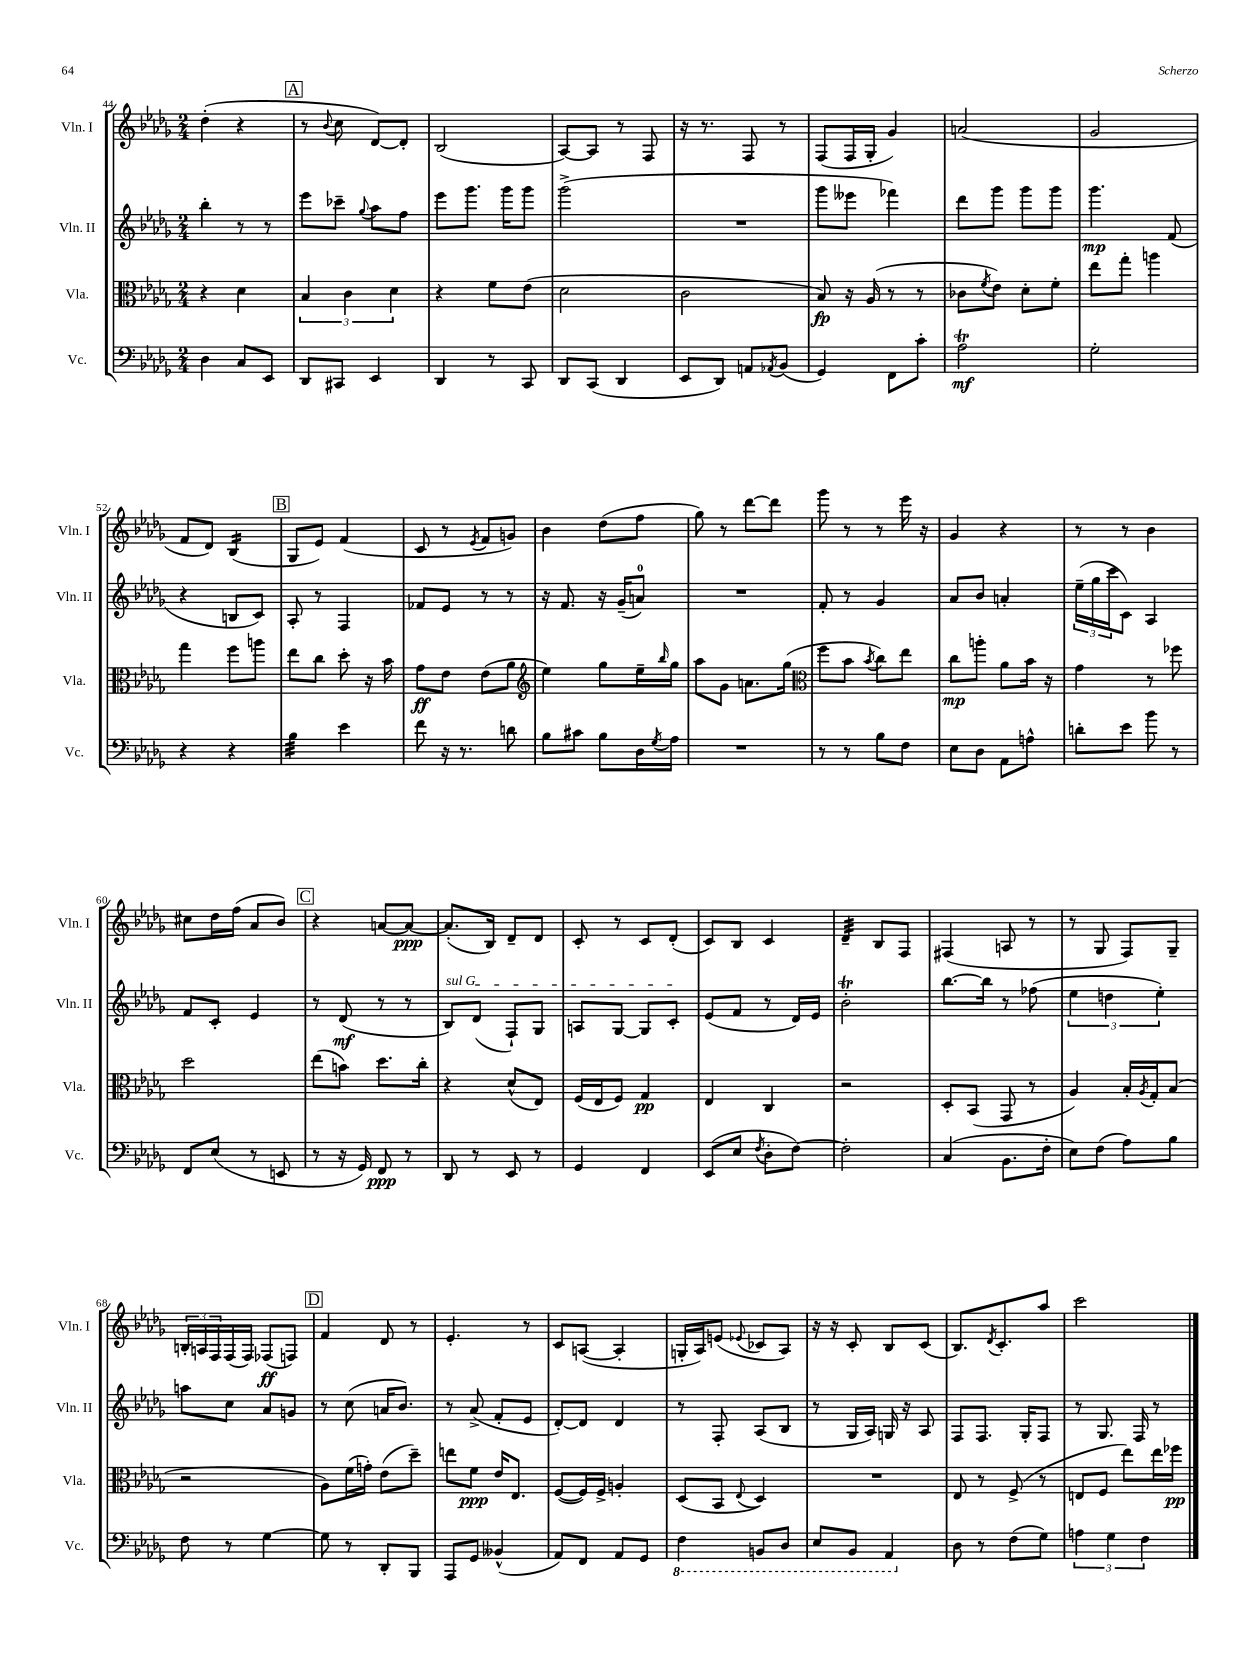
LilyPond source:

<<
\new StaffGroup <<
\new Staff = "s0" \with { instrumentName = "Vln. I" shortInstrumentName = "Vln. I" } {
    \clef treble \key des \major \numericTimeSignature \time 2/4
    des''4-.( r4 |
    \mark \markup { \box "A" } r8 \appoggiatura { bes'8 } c''8 des'8~) des'8-. |
    bes2( |
    aes8~) aes8 r8 f8 |
    r16 r8. f8 r8 |
    f8( f16 ges16-. ges'4) |
    a'2( |
    ges'2 |
    f'8 des'8) bes4:16( |
    \mark \markup { \box "B" } ges8 ees'8) f'4( |
    c'8 r8 \acciaccatura { ees'8 } f'8 g'8) |
    bes'4 des''8( f''8 |
    ges''8) r8 des'''8~ des'''8 |
    ges'''8 r8 r8 ees'''16 r16 |
    ges'4 r4 |
    r8 r8 bes'4 |
    cis''8 des''16 f''16( aes'8 bes'8) |
    \mark \markup { \box "C" } r4 a'8~ a'8~\ppp |
    a'8.-.( bes16) des'8-- des'8 |
    c'8-. r8 c'8 des'8-.( |
    c'8) bes8 c'4 |
    des'4:32-- bes8 f8 |
    fis4( a8 r8 |
    r8 ges8 f8) ges8-- |
    \tuplet 3/2 { b16-. a16 f16 } f16( f16) fes8\ff( f8) |
    \mark \markup { \box "D" } f'4 des'8 r8 |
    ees'4.-. r8 |
    c'8 a8~( a4-. |
    g16-. aes16) e'8( \appoggiatura { ees'8 } ces'8 aes8) |
    r16 r16 c'8-. bes8 c'8( |
    bes8.) \acciaccatura { des'8 } c'8.-. aes''8 |
    c'''2 \bar "|." |
}
\new Staff = "s1" \with { instrumentName = "Vln. II" shortInstrumentName = "Vln. II" } {
    \clef treble \key des \major \numericTimeSignature \time 2/4
    bes''4-. r8 r8 |
    \mark \markup { \box "A" } ees'''8 ces'''8-- \appoggiatura { ges''8 } aes''8 f''8 |
    ees'''8 ges'''8. ges'''16 ges'''8 |
    ges'''2->( |
    R2 |
    ges'''8 eeses'''8 fes'''4) |
    des'''8 ges'''8 ges'''8 ges'''8 |
    ges'''4.\mp f'8( |
    r4 b8 c'8) |
    \mark \markup { \box "B" } aes8-. r8 f4 |
    fes'8 ees'8 r8 r8 |
    r16 f'8. r16 ges'16--( a'8-0) |
    R2 |
    f'8-. r8 ges'4 |
    aes'8 bes'8 a'4-. |
    \tuplet 3/2 { ees''16--( ges''16 c'''16 } c'8) aes4 |
    f'8 c'8-. ees'4 |
    \mark \markup { \box "C" } r8 des'8\mf( r8 r8 |
    \once \override TextSpanner.bound-details.left.text = \markup { \italic "sul G" } bes8\startTextSpan) des'8( f8-!) ges8 |
    a8 ges8~ ges8 c'8-.\stopTextSpan |
    ees'8( f'8 r8 des'16) ees'16 |
    bes'2-.\trill |
    bes''8.~ bes''16 r8 fes''8( |
    \tuplet 3/2 { ees''4 d''4 ees''4-.) } |
    a''8 c''8 aes'8 g'8 |
    \mark \markup { \box "D" } r8 c''8( a'16 bes'8.) |
    r8 aes'8->( f'8-. ees'8 |
    des'8~-.) des'8 des'4 |
    r8 f8-. aes8( bes8 |
    r8 ges16 aes16) g16 r16 aes8 |
    f8 f8. ges16-. f8 |
    r8 ges8. f16 r8 \bar "|." |
}
\new Staff = "s2" \with { instrumentName = "Vla." shortInstrumentName = "Vla." } {
    \clef alto \key des \major \numericTimeSignature \time 2/4
    r4 des'4 |
    \mark \markup { \box "A" } \tuplet 3/2 { bes4 c'4 des'4 } |
    r4 f'8 ees'8( |
    des'2 |
    c'2 |
    bes8\fp) r16 aes16( r8 r8 |
    ces'8 \acciaccatura { f'8 } ees'8) des'8-. f'8-. |
    ees''8 ges''8-. a''4 |
    ges''4 f''8 a''8 |
    \mark \markup { \box "B" } ees''8 c''8 des''8-. r16 bes'16 |
    ges'8\ff ees'8 ees'8( aes'8 |
    \clef treble ees''4) ges''8 ees''16-- \grace { bes''16 } ges''16 |
    aes''8 ges'8 a'8. ges''16( |
    \clef alto f''8 bes'8 \acciaccatura { bes'8 } c''8) ees''8 |
    c''8\mp a''8-. aes'8 bes'16 r16 |
    ges'4 r8 fes''8 |
    des''2 |
    \mark \markup { \box "C" } ees''8( b'8) des''8. c''16-. |
    r4 des'8-^( ees8) |
    f16( ees16 f8) ges4\pp |
    ees4 c4 |
    r2 |
    des8-. bes,8( ges,8 r8 |
    aes4) bes16-. \acciaccatura { aes8 } ges16-. bes8( |
    r2 |
    \mark \markup { \box "D" } aes8) f'16( g'16-.) ees'8( des''8--) |
    e''8 f'8\ppp ees'16 ees8. |
    f8~( f16) f16-> a4-. |
    des8( bes,8 \appoggiatura { ees8 } des4) |
    R2 |
    ees8 r8 f8->( r8 |
    e8 f8 ees''8) ees''16 fes''16\pp \bar "|." |
}
\new Staff = "s3" \with { instrumentName = "Vc." shortInstrumentName = "Vc." } {
    \clef bass \key des \major \numericTimeSignature \time 2/4
    des4 c8 ees,8 |
    \mark \markup { \box "A" } des,8 cis,8 ees,4 |
    des,4 r8 c,8 |
    des,8 c,8( des,4 |
    ees,8 des,8) a,8 \acciaccatura { aes,8 } bes,8( |
    ges,4) f,8 c'8-. |
    aes2\trill\mf |
    ges2-. |
    r4 r4 |
    \mark \markup { \box "B" } bes4:32 ees'4 |
    f'8 r16 r8. d'8 |
    bes8 cis'8 bes8 des16 \acciaccatura { ges8 } aes16 |
    R2 |
    r8 r8 bes8 f8 |
    ees8 des8 aes,8 a8-^ |
    d'8-. ees'8 bes'8 r8 |
    f,8 ees8( r8 e,8 |
    \mark \markup { \box "C" } r8 r16 ges,16) f,8\ppp r8 |
    des,8 r8 ees,8 r8 |
    ges,4 f,4 |
    ees,8( ees8 \acciaccatura { f8 } des8-. f8~) |
    f2-. |
    c4( bes,8. f16-. |
    ees8) f8( aes8) bes8 |
    f8 r8 ges4~ |
    \mark \markup { \box "D" } ges8 r8 des,8-. bes,,8 |
    aes,,8 ges,8 beses,4-^( |
    aes,8) f,8 aes,8 ges,8 |
    \ottava #-1 f,4 b,,8 des,8 |
    ees,8 bes,,8 aes,,4 \ottava #0 |
    des8 r8 f8( ges8) |
    \tuplet 3/2 { a4 ges4 f4 } \bar "|." |
}
>>
>>
\layout { \context { \Score currentBarNumber = #44 } }
